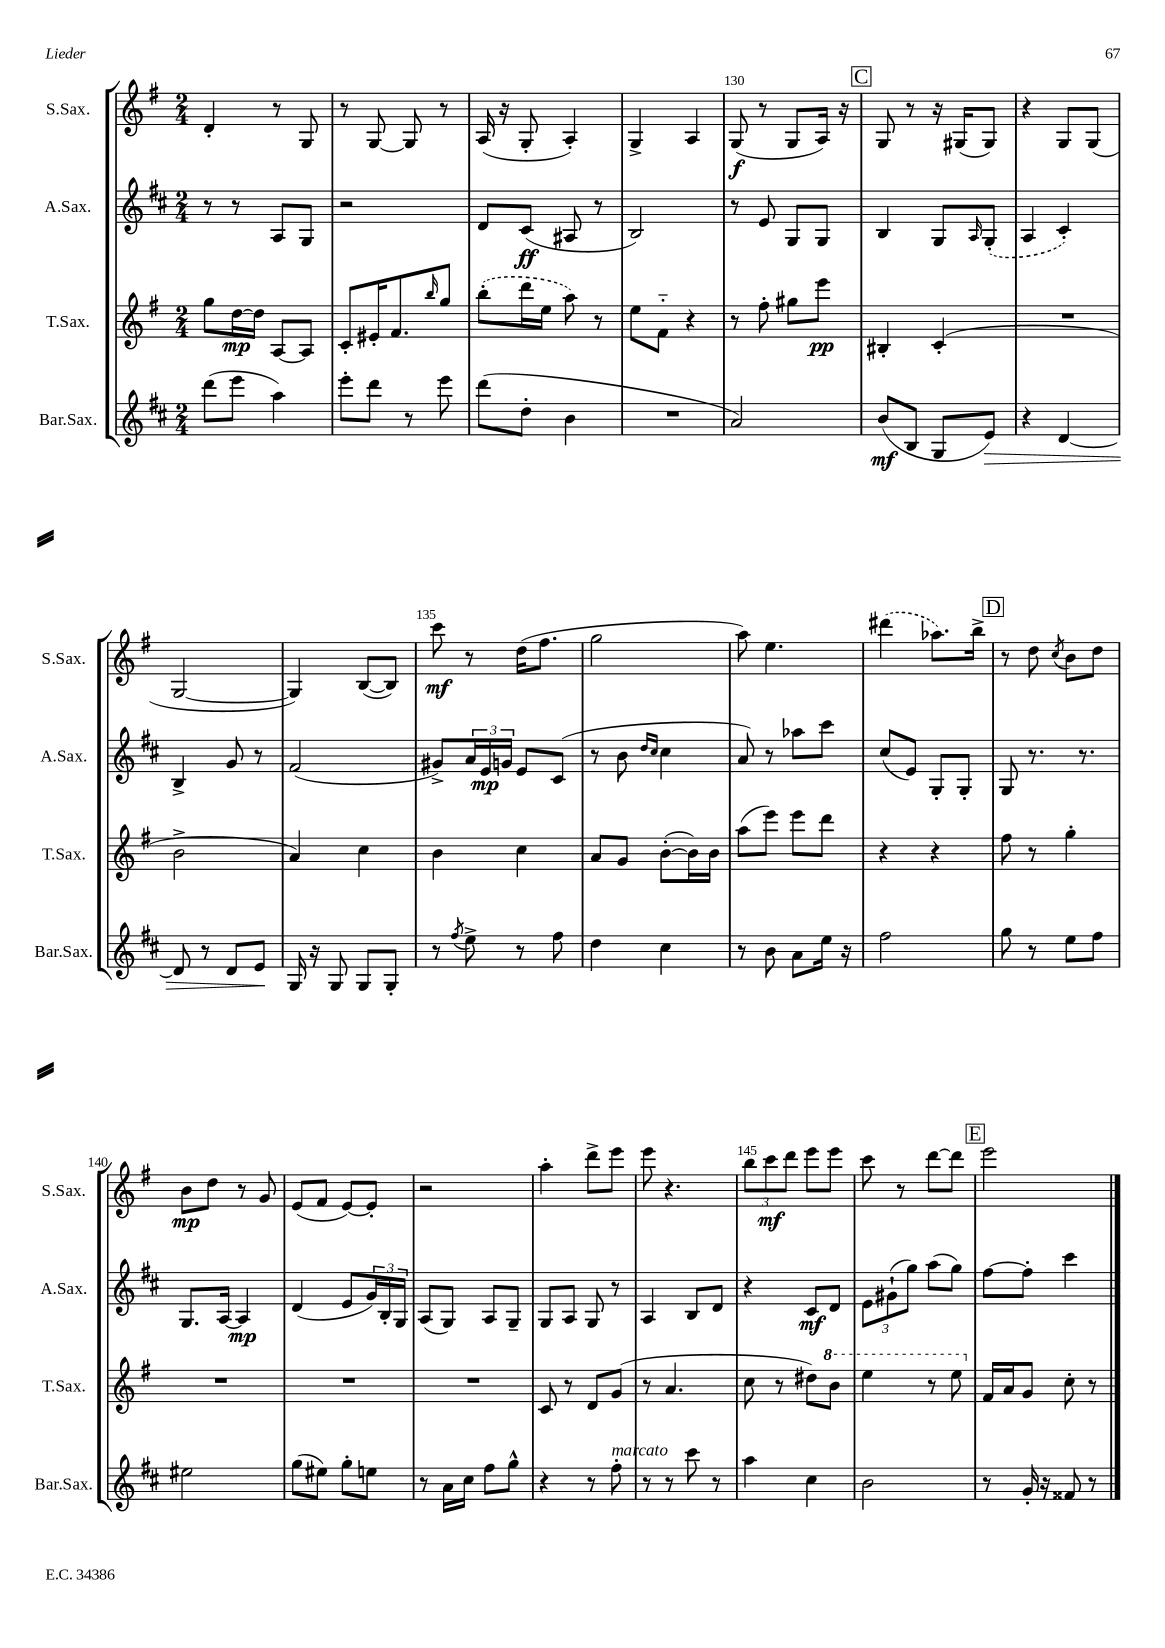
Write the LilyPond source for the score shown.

<<
\new StaffGroup <<
\new Staff = "s0" \with { instrumentName = "S.Sax." shortInstrumentName = "S.Sax." } {
    \clef treble \key g \major \numericTimeSignature \time 2/4
    d'4-. r8 g8 |
    r8 g8~ g8 r8 |
    a16( r16 g8-. a4-.) |
    g4-> a4 |
    g8\f( r8 g8 a16) r16 |
    \mark \markup { \box "C" } g8 r8 r16 gis16( gis8) |
    r4 g8 g8( |
    g2~ |
    g4) b8~( b8) |
    c'''8\mf r8 d''16( fis''8. |
    g''2 |
    a''8) e''4. |
    \once \slurDashed dis'''4( aes''8.) b''16-> |
    \mark \markup { \box "D" } r8 d''8 \acciaccatura { c''8 } b'8 d''8 |
    b'8\mp d''8 r8 g'8 |
    e'8( fis'8 e'8~) e'8-. |
    r2 |
    a''4-. d'''8-> e'''8 |
    e'''8 r4. |
    \tuplet 3/2 { b''8 c'''8\mf d'''8 } e'''8 e'''8 |
    c'''8 r8 d'''8~ d'''8 |
    \mark \markup { \box "E" } e'''2 \bar "|." |
}
\new Staff = "s1" \with { instrumentName = "A.Sax." shortInstrumentName = "A.Sax." } {
    \clef treble \key d \major \numericTimeSignature \time 2/4
    r8 r8 a8 g8 |
    r2 |
    d'8 cis'8\ff( ais8 r8 |
    b2) |
    r8 e'8 g8 g8 |
    \mark \markup { \box "C" } b4 g8 \grace { a16 } \once \slurDashed g8-.( |
    a4 cis'4-.) |
    b4-> g'8 r8 |
    fis'2( |
    gis'8->) \tuplet 3/2 { a'16 e'16\mp g'16 } e'8 cis'8( |
    r8 b'8 \grace { d''16 cis''16 } cis''4 |
    a'8) r8 aes''8 cis'''8 |
    cis''8( e'8) g8-. g8-. |
    \mark \markup { \box "D" } g8 r8. r8. |
    g8. a16~ a4\mp |
    d'4( e'8 \tuplet 3/2 { g'16) b16-. g16 } |
    a8( g8) a8 g8-- |
    g8 a8 g8 r8 |
    a4 b8 d'8 |
    r4 cis'8\mf d'8 |
    \tuplet 3/2 { e'8 gis'8-!( g''8) } a''8( g''8) |
    \mark \markup { \box "E" } fis''8~ fis''8-. cis'''4 \bar "|." |
}
\new Staff = "s2" \with { instrumentName = "T.Sax." shortInstrumentName = "T.Sax." } {
    \clef treble \key g \major \numericTimeSignature \time 2/4
    g''8 d''16~\mp d''16 a8~ a8 |
    c'8-. eis'16-. fis'8. \grace { b''16 } g''8 |
    \once \slurDashed b''8-.( d'''16 e''16 a''8) r8 |
    e''8 fis'8-_ r4 |
    r8 fis''8-. gis''8 e'''8\pp |
    \mark \markup { \box "C" } bis4-. c'4-.( |
    R2 |
    b'2-> |
    a'4) c''4 |
    b'4 c''4 |
    a'8 g'8 b'8~-.( b'16) b'16 |
    a''8( e'''8) e'''8 d'''8 |
    r4 r4 |
    \mark \markup { \box "D" } fis''8 r8 g''4-. |
    R2 |
    R2 |
    R2 |
    c'8 r8 d'8 g'8( |
    r8 a'4. |
    c''8 r8 dis''8) \ottava #1 b''8 |
    e'''4 r8 e'''8 \ottava #0 |
    \mark \markup { \box "E" } fis'16 a'16 g'8 c''8-. r8 \bar "|." |
}
\new Staff = "s3" \with { instrumentName = "Bar.Sax." shortInstrumentName = "Bar.Sax." } {
    \clef treble \key d \major \numericTimeSignature \time 2/4
    d'''8( e'''8 a''4) |
    e'''8-. d'''8 r8 e'''8 |
    d'''8( d''8-. b'4 |
    R2 |
    a'2) |
    \mark \markup { \box "C" } b'8\mf( b8 g8 e'8\>) |
    r4 d'4~ |
    d'8 r8 d'8 e'8\! |
    g16 r16 g8 g8 g8-. |
    r8 \acciaccatura { fis''8 } e''8-> r8 fis''8 |
    d''4 cis''4 |
    r8 b'8 a'8 e''16 r16 |
    fis''2 |
    \mark \markup { \box "D" } g''8 r8 e''8 fis''8 |
    eis''2 |
    g''8( eis''8) g''8-. e''8 |
    r8 a'16 cis''16 fis''8 g''8-^ |
    r4 r8 fis''8-.^\markup { \italic "marcato" } |
    r8 r8 cis'''8 r8 |
    a''4 cis''4 |
    b'2 |
    \mark \markup { \box "E" } r8 g'16-. r16 fisis'8 r8 \bar "|." |
}
>>
>>
\layout { \context { \Score currentBarNumber = #126 \override BarNumber.break-visibility = ##(#f #t #t) barNumberVisibility = #(every-nth-bar-number-visible 5) } }
